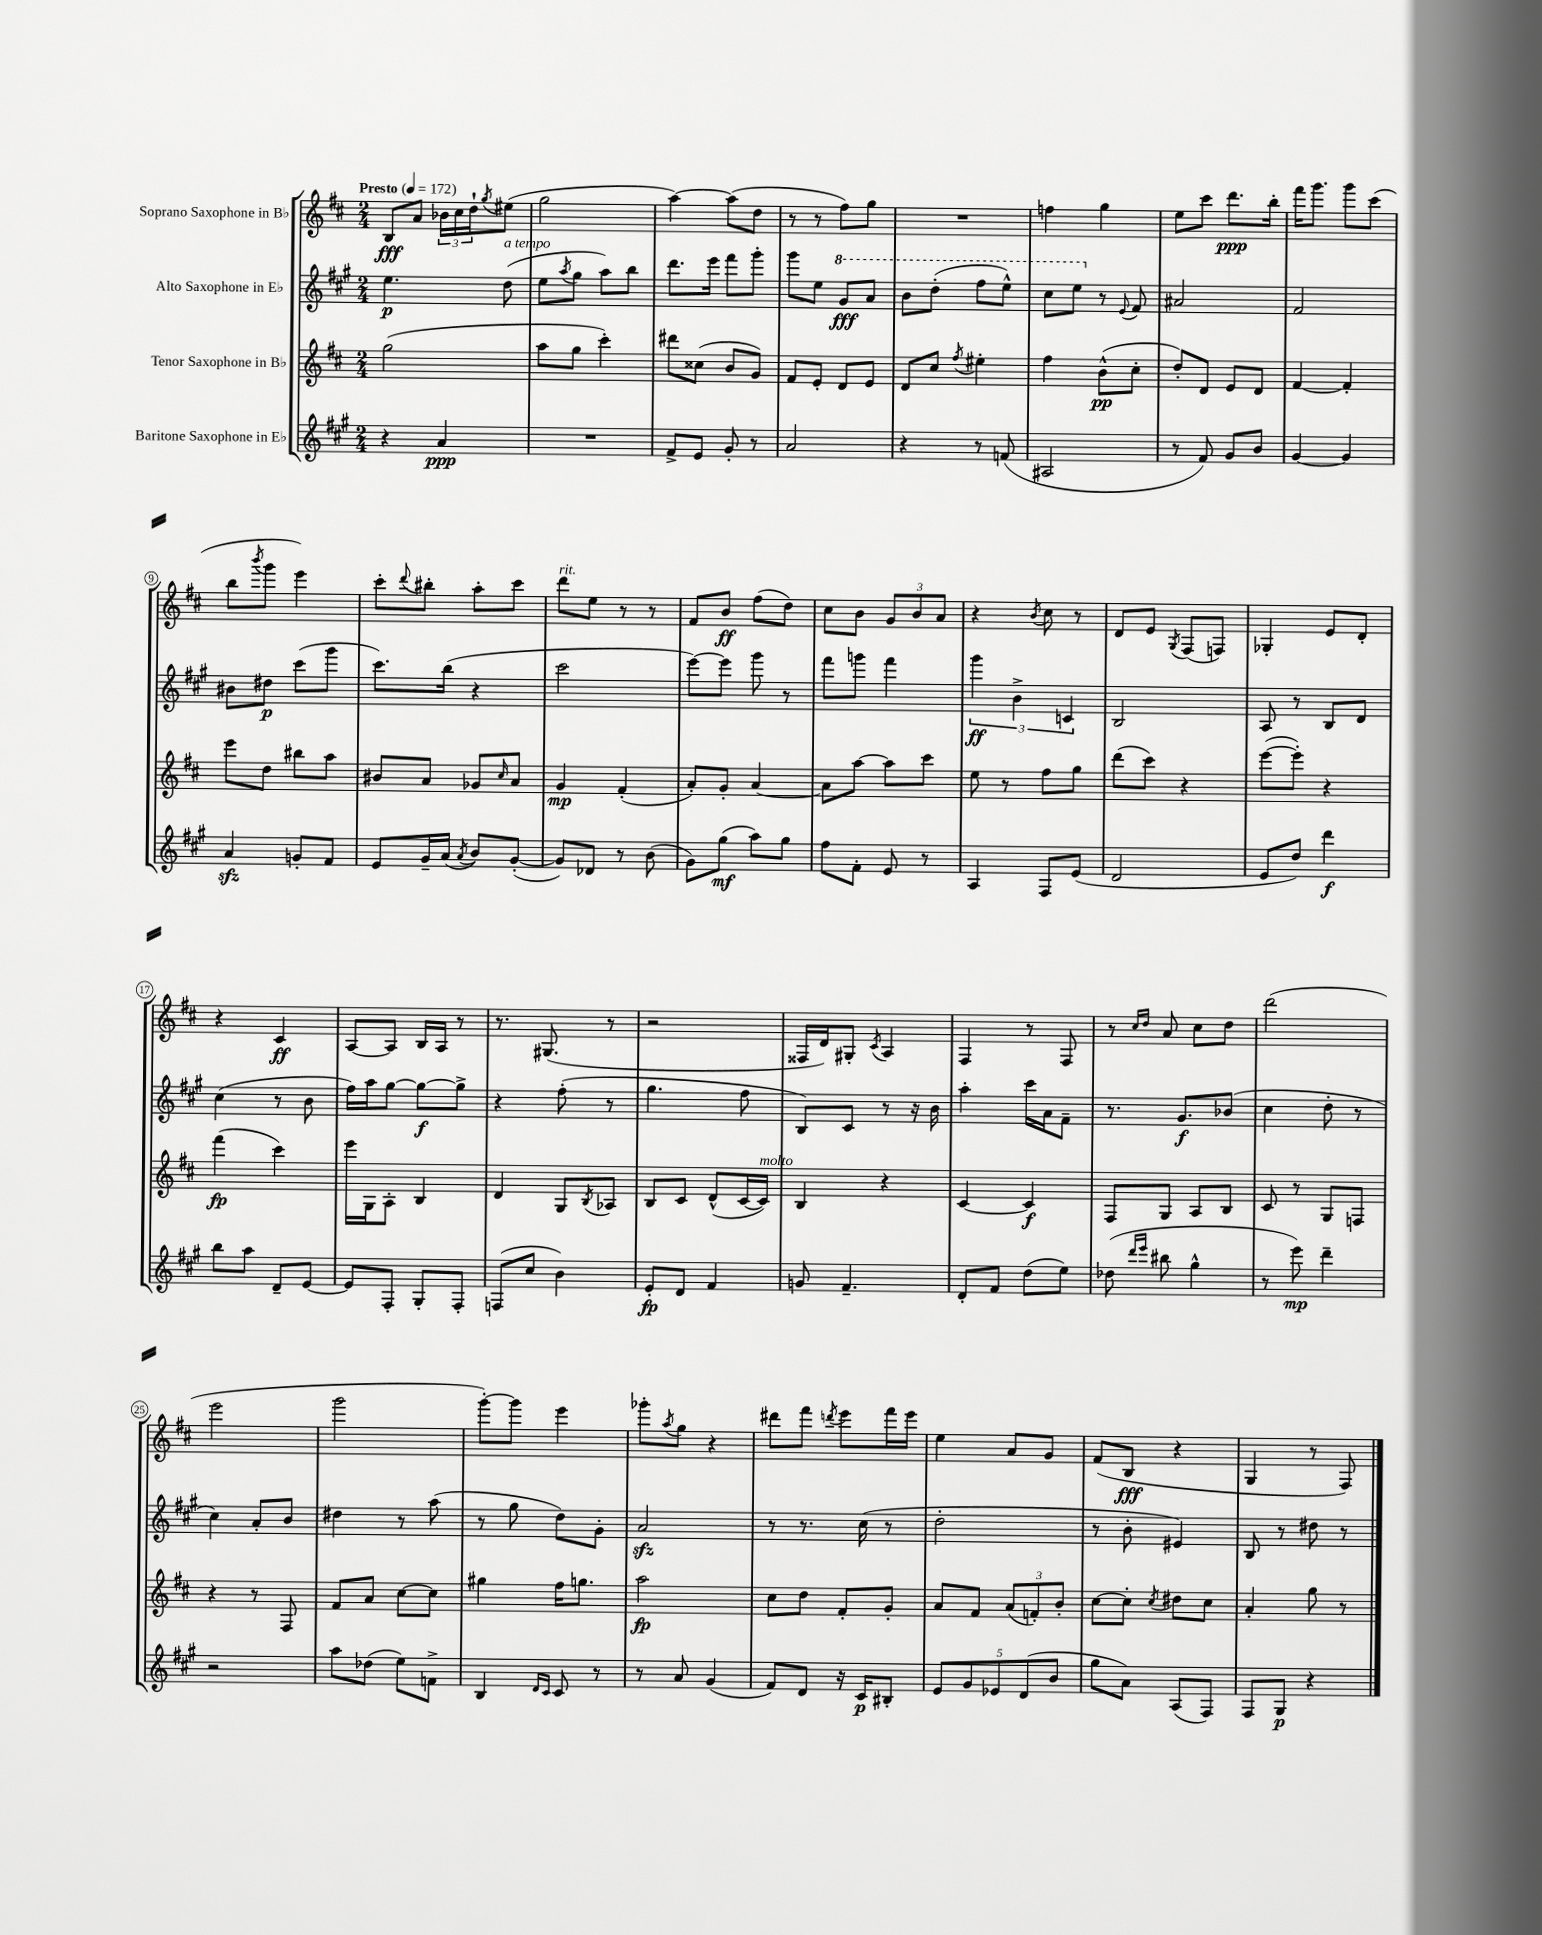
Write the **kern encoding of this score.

**kern	**kern	**kern	**kern
*staff4	*staff3	*staff2	*staff1
*clefG2	*clefG2	*clefG2	*clefG2
*k[f#c#g#]	*k[f#c#]	*k[f#c#g#]	*k[f#c#]
*M2/4	*M2/4	*M2/4	*M2/4
*MM172	*MM172	*MM172	*MM172
4r	(2gg	4.ee	8B
.	.	.	8a
4a	.	.	24b-
.	.	.	24cc#
.	.	.	24dd`
.	.	.	8qgg
.	.	(8dd	(8ee#
=	=	=	=
2r	8aa	8ee	2gg
.	.	8qaa	.
.	8gg	8gg#	.
.	4ccc#')	8aa)	.
.	.	8bb	.
=	=	=	=
8f#^	8ddd#	8.ddd	[4aa)
8e	(8cc##	.	.
.	.	16eee	.
8g#'	8b	8fff#	(8aa]
8r	8g)	8ggg#'	8dd
=	=	=	=
2a	8f#	8ggg#	8r
.	8e'	8ee	8r
.	8d	8gg#	8ff#)
.	8e	8aa	8gg
=	=	=	=
4r	8d	8bb	2r
.	8cc#	(8ddd'	.
.	8qff#	.	.
8r	4ee#'	8fff#	.
(8f	.	8eee^^)	.
=	=	=	=
2A#	4ff#	8ccc#	4ff
.	.	8eee	.
.	(8b^^	8r	4gg
.	.	8qqe	.
.	8cc#'	8f#	.
=	=	=	=
8r	8dd')	2a#	8ee
8f#)	8d	.	8ccc#
8g#	8e	.	8.ddd
8b	8d	.	.
.	.	.	16bb'
=	=	=	=
[4g#	[4f#	2f#	16fff#
.	.	.	8.ggg
4g#]	4f#']	.	8ggg
.	.	.	(8ccc#
=	=	=	=
4a	8eee	8b#	8bb
.	.	.	8qbbb
.	8dd	8dd#	8ggg
8g'	8bb#	(8ccc#	4eee)
8f#	8aa	8ggg#	.
=	=	=	=
8e	8b#	8.ccc#)	8ccc#'
.	.	.	8qqddd
16g#~	8a	.	8bb#'
(16a	.	(16bb	.
8qa	.	.	.
8b)	8g-	4r	8aa'
.	16qqcc#	.	.
([8g#'	8a	.	8ccc#
=	=	=	=
8g#])	4g	2ccc#	8ddd
8d-	.	.	8ee
8r	(4f#'	.	8r
(8b	.	.	8r
=	=	=	=
8g#)	8a')	[8eee)	8f#
(8gg#	8g'	8eee]	8b
8aa)	[4a	8ggg#	(8ff#
8gg#	.	8r	8dd)
=	=	=	=
8ff#	8a]	8fff#	8cc#
8f#'	[8aa	8ggg	8b
8e	8aa]	4fff#	12g
.	.	.	12b
8r	8ccc#	.	.
.	.	.	12a
=	=	=	=
4A	8ee	6ggg#	4r
.	8r	.	.
.	.	6b^	.
.	.	.	8qb
8F#	8ff#	.	8cc#
.	.	6c	.
(8e	8gg	.	8r
=	=	=	=
2d	(8ddd	2B	8d
.	8ccc#)	.	8e
.	.	.	8qG
.	4r	.	(8F#
.	.	.	8F)
=	=	=	=
8e	([8eee	8A	4G-'
8dd)	8eee'])	8r	.
4ddd	4r	8B	8e
.	.	8d	8d'
=	=	=	=
8bb	(4fff#	(4cc#	4r
8aa	.	.	.
8d~	4ccc#)	8r	4c#
[8e	.	8b	.
=	=	=	=
8e]	16eee	16ff#)	[8A
.	16G	16aa	.
8F#'	8A'	[8gg#	8A]
8G#'	4B	8gg#_	16B
.	.	.	16A
8F#'	.	8gg#^]	8r
=	=	=	=
(8F	4d	4r	8.r
8cc#	.	.	.
.	.	.	(8.G#
4b)	8G	(8ff#'	.
.	8qB	.	.
.	8A-	8r	8r
=	=	=	=
8e'	8B	4.gg#	2r
8d	8c#	.	.
4f#	(8d^^	.	.
.	[16c#	8ff#	.
.	16c#])	.	.
=	=	=	=
8g	4B	8B)	16F##
.	.	.	16d)
4.f#~	.	8c#	8G#'
.	.	.	8qc#
.	4r	8r	4A
.	.	16r	.
.	.	16b	.
=	=	=	=
8d'	[4c#	4aa'	4F#
8f#	.	.	.
(8dd	4c#]	16ccc#	8r
.	.	16a	.
8ee)	.	8f#~	8F#
=	=	=	=
(8dd-	8F#	8.r	8r
16qqddd	.	.	16qqcc#
16qqeee	.	.	16qqdd
8bb#	8G	.	8a
.	.	8.g#	.
4gg#^^	8A	.	8cc#
.	8B	(8b-	8dd
=	=	=	=
8r	8c#	4cc#	(2ddd
8eee)	8r	.	.
4ddd~	8G	8dd'	.
.	8F	8r	.
=	=	=	=
2r	4r	4cc#)	2eee
.	8r	8a'	.
.	8F#	8b	.
=	=	=	=
8aa	8f#	4dd#	2ggg
(8dd-	8a	.	.
8ee)	[8cc#	8r	.
8f^	8cc#]	(8aa	.
=	=	=	=
4B	4gg#	8r	[8ggg')
.	.	8gg#	8ggg]
16qqd	.	.	.
16qqc#	.	.	.
8c#	16ff#	8dd)	4eee
.	8.gg	.	.
8r	.	8g#'	.
=	=	=	=
8r	2aa	2a	8ggg-'
.	.	.	8qaa
8a	.	.	8gg
(4g#	.	.	4r
=	=	=	=
8f#)	8cc#	8r	8ddd#
8d	8dd	8.r	8fff#
.	.	.	8qddd
16r	8f#'	.	8eee
16c#	.	(16cc#	.
8B#'	8g'	8r	16fff#
.	.	.	16eee
=	=	=	=
10e	8a	2dd'	4ee
10g#	.	.	.
.	8f#	.	.
10e-	.	.	.
.	(12a	.	8a
(10d	.	.	.
.	12f')	.	.
.	.	.	8g
10b	.	.	.
.	12b'	.	.
=	=	=	=
8gg#	[8cc#	8r	(8f#
8a)	8cc#']	8b'	8B
.	8qcc#	.	.
(8A	8dd#	4e#)	4r
8F#)	8cc#	.	.
=	=	=	=
8F#	4a'	8B	4G
8G#	.	8r	.
4r	8gg	8dd#	8r
.	8r	8r	8F#)
==	==	==	==
*-	*-	*-	*-
